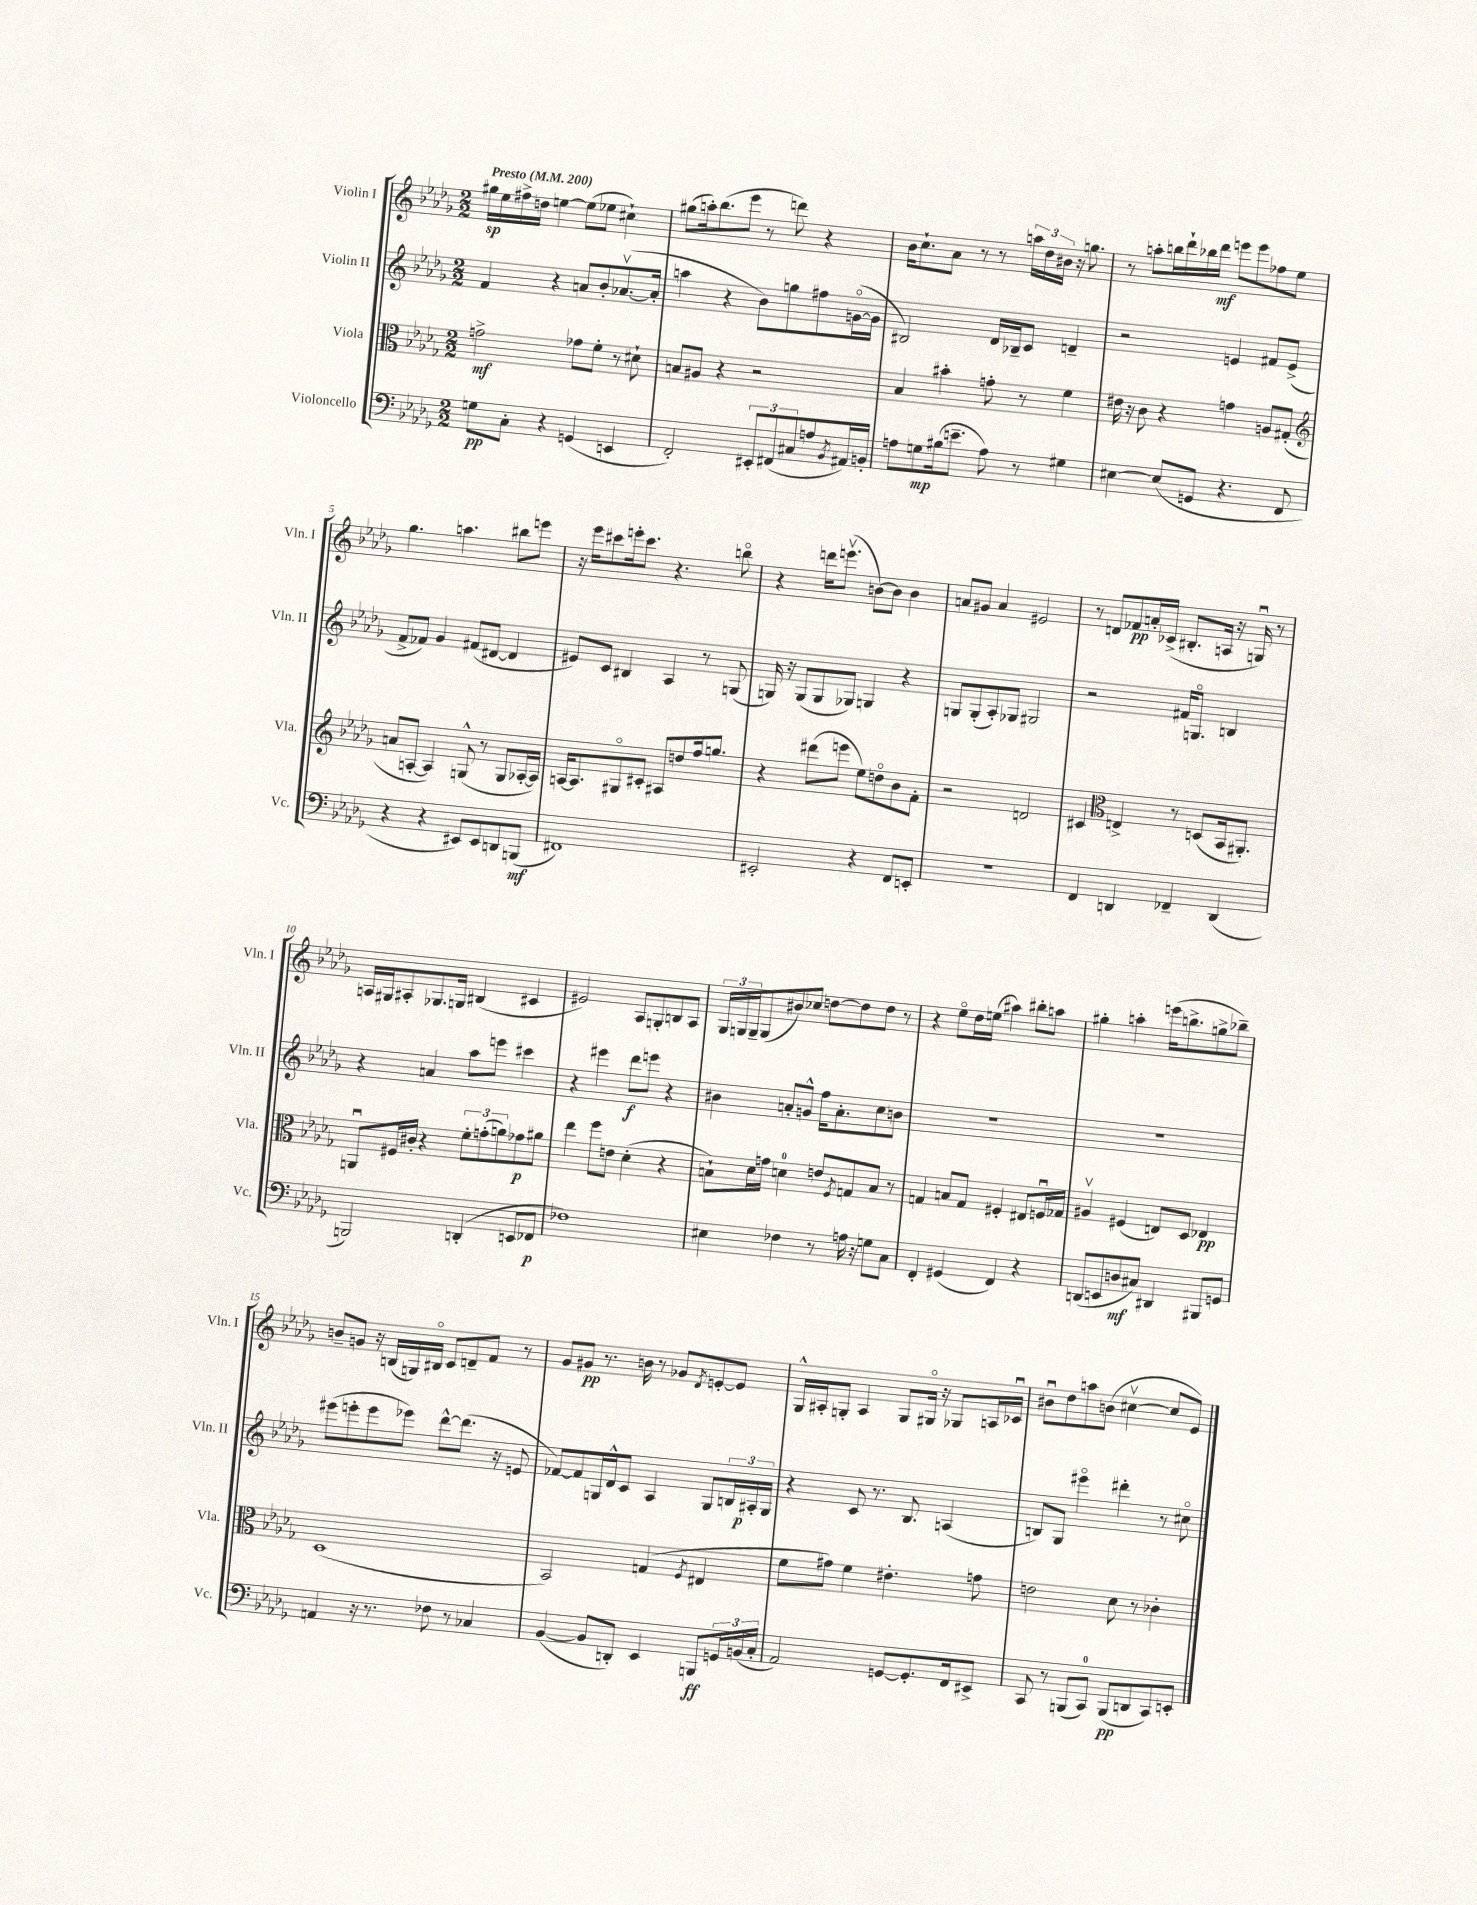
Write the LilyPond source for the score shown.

<<
\new StaffGroup <<
\new Staff = "s0" \with { instrumentName = "Violin I" shortInstrumentName = "Vln. I" } {
    \clef treble \key des \major \numericTimeSignature \time 2/2 \tempo "Presto" 4 = 200
    gis''16\sp ees''16 fis''16-> d''16 e''4~ e''8( ees''8 cis''4-!) |
    gis''8( a''16-.) bes''8.( ees'''8 r8 d'''8) r4 |
    bes'16 c''8.-! aes'8 r8 r8 \tuplet 3/2 { a''16 des''16 bis'16 } r16 g''8. |
    r8 a''8-. b''16 des'''16-! bes''16 des'''16\mf e'''8 e'''8 fes''8 ees''8 |
    ges''4. a''4. bis''8 e'''8 |
    r16 ees'''16 cis'''8 e'''16-. cis'''8. r4. b''8\flageolet |
    r4 d'''16 e'''8.\upbow( b'8~) b'8 b'4 |
    a'8 gis'8 a'4 eis'2 |
    r8 d'8 fes'8\pp a'16-. ces'16->( bis8.-. a16 r16 g16\downbow) r8 |
    a16 gis16 ais8-. ges8. g16 bis4( cis'4 |
    eis'2) aes8 g8-. b8 aes8 |
    \tuplet 3/2 { ges16 g16 g16-- } g8( bis'8) ces''8 d''8~ d''8 d''8 r8 |
    r4 ees''8\flageolet des''16 e''16( ais''4) bis''8-. a''8 |
    gis''4-. a''4-. e'''16( b''8.-> g''8-> bes''8--) |
    b'8-- g'8 r16 b16( g16) bis16\flageolet c'8 d'8-- f'8 r8 |
    ges'8 gis'8\pp r8. b'16 r8 ges'8 \acciaccatura { des'8 } e'8~-. e'8 |
    ges16-^ ais16-. g8-. ais4 g8 gis16\flageolet r16 ges8 a16 ces'16\downbow |
    bis'8\downbow des''8 a''8 b'8( cis''4~\upbow cis''8 ees'8) \bar "|." |
}
\new Staff = "s1" \with { instrumentName = "Violin II" shortInstrumentName = "Vln. II" } {
    \clef treble \key des \major \numericTimeSignature \time 2/2
    f'4 r4 a'8 bes'8-. aes'8.~\upbow( aes'16-. |
    a''4 r4 bes'8) g''8 fis''8 g'16~\flageolet( g'16 |
    bis2) des'16 bes16-- c'8 d'4-- |
    r2 e'4 fis'8 e'8->( |
    f'8-> fes'8) ges'4 fis'8( dis'8~ dis'4 |
    eis'8) c'8 bis4 aes4 r8 g8( |
    g16) r16 g8( g8 ges8) g4 r4 |
    g8 g8-.( aes8-.) ges8 gis2 |
    r2 fis'16 g8.\flageolet b4 |
    r4 a'4 aes''8 e'''8 cis'''4 |
    r4 eis'''4 des'''8\f e'''8 r4 |
    bis'4 a'8-. g'8-^ f''16 a'8.-. c''8 b'8 |
    R1 |
    R1 |
    eis'''8( e'''8-. e'''8 ees'''8) des'''8~-^ des'''8.( r16 e'8 |
    fes'8~) fes'8 g16 des'16-^ c'8 aes4 g8 \tuplet 3/2 { b16 ais16-.\p g16 } |
    r4 c'8 r8. bes8. a4( |
    b8) ges8 eis'''4\flageolet dis'''4-. r8 cis''8\flageolet \bar "|." |
}
\new Staff = "s2" \with { instrumentName = "Viola" shortInstrumentName = "Vla." } {
    \clef alto \key des \major \numericTimeSignature \time 2/2
    g'2->\mf ges'8 f'8-. r8 dis'8-! |
    b8 ais8 r4 r2 |
    bes4 bis'4-. g'8-. r8 f'4 |
    eis'16 r16 c'8 r4 g'4 a8 gis8-.( |
    \clef treble a'8 a8~-. a4) g8-^( r8 g8 aes16~-. aes16) |
    a16~ a8. gis8\flageolet cis'8-. ais8 d''8 f''16 g''8. |
    r4 dis'''8( e'''8 ees''8) d''8\flageolet bes'8 f'8-. |
    r2 d'2 |
    cis'4 \clef alto e4-> r8 d8( bes,16 ais,8.-.) |
    a,8\downbow fis16 cis'16-. r4 \tuplet 3/2 { f'8-. g'8-.( a'8) } ges'8\p ais'8 |
    ees''4 f''8 e'8 des'4-.( r4 |
    b8-!) des'16 g'16 d'4-0 e'8 \acciaccatura { f8 } g8 b8 r8 |
    g4 b8 g8 fis4-. eis8 f16\downbow ges16 |
    ais4\upbow fis4( e8) des8 ees4\pp |
    des1( |
    bes,2) g4( \acciaccatura { f8 } eis4 |
    f'8 gis'8) f'4 eis'4.-. g'8 |
    e'2 des'8 r8 ces'4-. \bar "|." |
}
\new Staff = "s3" \with { instrumentName = "Violoncello" shortInstrumentName = "Vc." } {
    \clef bass \key des \major \numericTimeSignature \time 2/2
    g8\pp c8-. r4 g,4( e,4 |
    f,2-.) \tuplet 3/2 { eis,8-. fis,8( cis8 } a8 \acciaccatura { bes,8 } ais,16) b,16-. |
    a8 g8\mp bis16( e'8.-- a8) r8 gis4 |
    eis4~ eis8( g,8 r4. f,8 |
    r4 r4 eis,8) eis,8 d,8 b,,8\mf( |
    fis,1) |
    eis,2-. r4 f,8 e,8-. |
    R1 |
    f,4 d,4 fes,4-- d,4( |
    b,,2) d,4-.( e,8 fes,8\p |
    fes1) |
    eis4 fes4 r8 a16 r16 g8 c8 |
    f,4-. gis,4( f,4) r4 |
    d,8( e,8 d8\mf cis8) dis,4 bis,,8 g,8 |
    a,4 r16 r8. fes8 r8 ces4 |
    bes,4~( bes,8 d,8-.) ees,4 b,,8\ff \tuplet 3/2 { g,16 b,16( c16-. } |
    aes,2) g,8~ g,8.-. f,16 eis,8-> |
    c,8 r8 b,,8( c,8-0) b,,8\pp( d,8 c,8) e,8-. \bar "|." |
}
>>
>>
